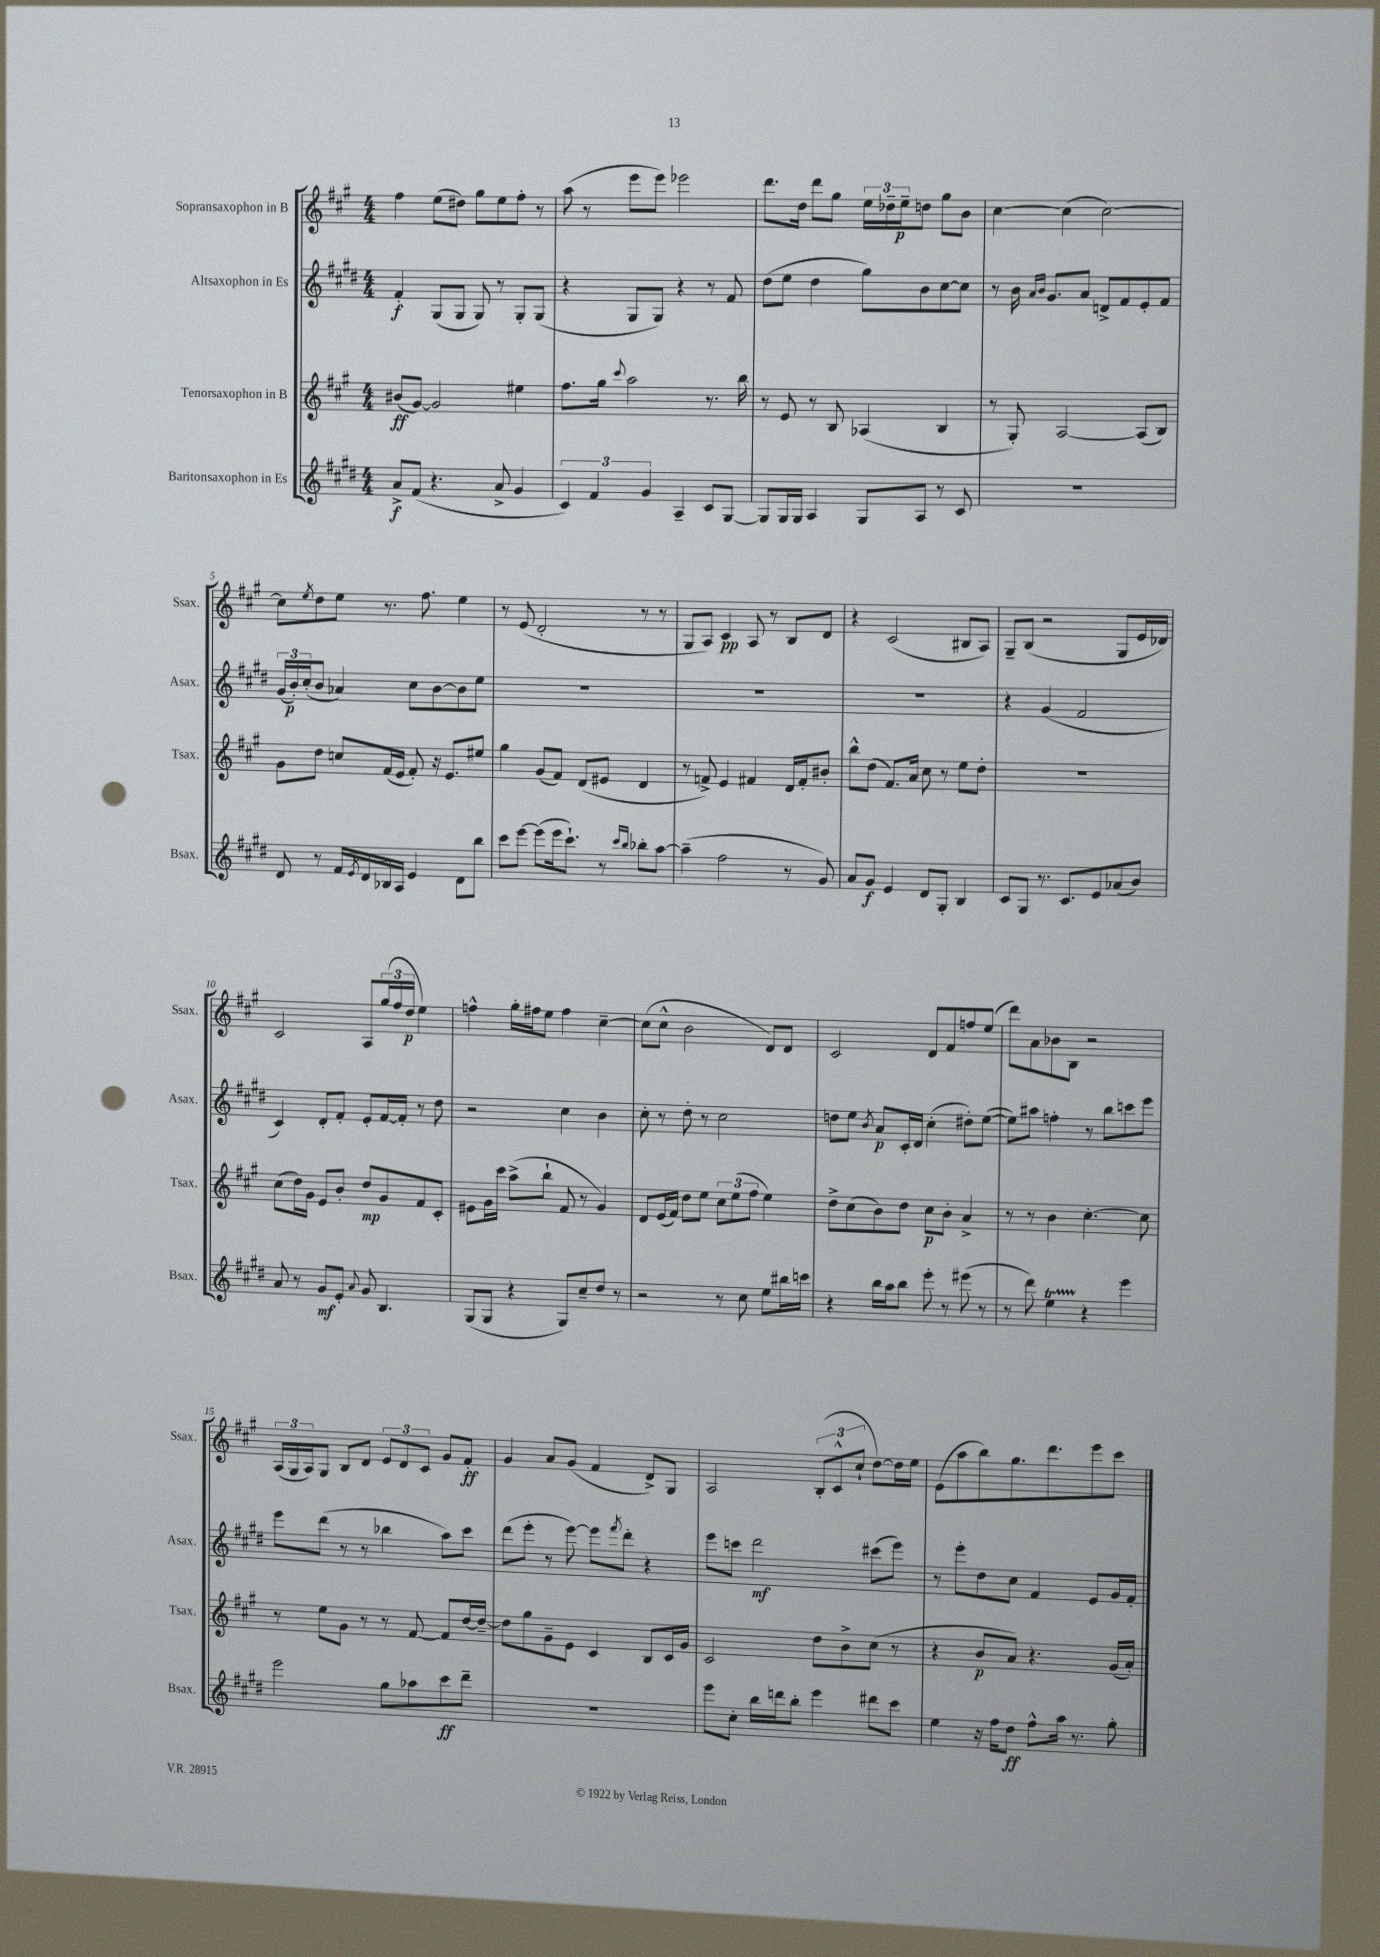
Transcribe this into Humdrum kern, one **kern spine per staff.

**kern	**kern	**kern	**kern
*staff4	*staff3	*staff2	*staff1
*clefG2	*clefG2	*clefG2	*clefG2
*k[f#c#g#d#]	*k[f#c#g#]	*k[f#c#g#d#]	*k[f#c#g#]
*M4/4	*M4/4	*M4/4	*M4/4
8a^/L	(8b#/L	4f#'/	4ff#\
(8f#/J	[8g#/J)	.	.
4.r	2g#/]	(8G#/L	(8ee\L
.	.	8G#/J	8dd#\J)
.	.	8G#/)	8gg#\L
8a^/	.	8r	8ee\
4g#/	4ee#\	8G#'/L	8ff#'\J
.	.	(8G#/J	8r
=	=	=	=
6c#/)	8.ff#\L	4r	(8aa\
.	.	.	8r
6f#/	.	.	.
.	16gg#\Jk	.	.
.	8qqccc#/	.	.
.	2aa\	8G#/L	8eee\L
6g#/	.	.	.
.	.	8G#/J)	8eee\J)
4A~/	.	4r	2eee-\
8c#/L	8.r	8r	.
[8G#/J	.	8f#/	.
.	16bb\	.	.
=	=	=	=
8G#/]L	8r	(8dd#\L	8.ddd\L
16G#/L	8e/	8ee\J	.
16G#/JJ	.	.	16dd\Jk
4A/	8r	4dd#\	8ddd\L
.	8B/	.	8gg#\J
8G#/L	(4A-/	8gg#\L)	24ee\LL
.	.	.	24dd-~\
.	.	.	24ee~\J
8A/J	.	8b\	8dd\J
8r	4B/	[8cc#\	8gg#\L
8c#/	.	8cc#\]J	8b\J
=	=	=	=
1r	8r	8r	[4cc#\
.	8G#'/)	16b\	.
.	.	16qqa/LL	.
.	.	16qqb/JJ	.
.	.	8.g#/L	.
.	[2A/	.	(4cc#\]
.	.	8a/J	.
.	.	8d^/L	[2cc#\)
.	.	8f#/	.
.	(8A/]L	8e'/	.
.	8B/J)	8f#/J	.
=	=	=	=
8d#/	8g#\L	(24g#/LL	8cc#\]L
.	.	24b'/)	.
.	.	(24cc#'/J	.
.	.	.	8qee/
8r	8dd\J	8b/J	8dd\
16f#/LL	8cc/L	4a-/)	8ee\J
8qe/	.	.	.
16d#/	.	.	.
16B-/	(16f#/L	.	8.r
16A/JJ	16e/JJ	.	.
4e/	8f#'/)	8cc#\L	.
.	.	.	8.ff#\
.	16r	[8b\	.
.	8.e/L	.	.
8d#\L	.	8b\]	4ee\
8bb\J	8ee#/J	8ee\J	.
=	=	=	=
8ccc#\L	4gg#\	1r	8r
[8eee\J	.	.	(8e/
(8eee\]L	(8g#/L	.	2d'/
16eee\k	8f#/J)	.	.
8.ccc#`\J)	.	.	.
.	(8d/L	.	.
8r	8e#/J	.	.
16qqccc#/LL	.	.	.
16qqbb/JJ	.	.	.
8bb-'\L	4d/	.	8r
[8aa\J	.	.	8r
=	=	=	=
(4aa~\]	8r	1r	8G#/L
.	8f^/)	.	8A/J)
2ff#\	4e/	.	4c#/
.	4f#/	.	8A/
.	.	.	8r
8r	16d/LL	.	8B/L
.	16f#'/J	.	.
8g#/)	8b#'/J	.	8d/J
=	=	=	=
8a/L	8bb^^\L	1r	4r
8g#/J	(8dd\J	.	.
4e/	8.f#/L)	.	(2c#/
.	16a/Jk	.	.
8d#/L	8cc#\	.	.
8G#'/J	8r	.	.
4B/	8ee\L	.	8B#/L
.	8dd'\J	.	8A/J)
=	=	=	=
8c#/L	1r	4r	8G#~/L
8G#/J	.	.	(8B/J
8.r	.	(4g#/	2r
8.c#/L	.	.	.
.	.	2f#/	.
8e/	.	.	.
(8a-/	.	.	8G#/L
8b/J)	.	.	16e/L
.	.	.	16d-/JJ)
=	=	=	=
8a/	(8cc#\L	4c#/)	2c#/
8r	16dd\L)	.	.
.	16g#\JJ	.	.
8g#/L	8e/L	8d#'/L	.
8e'/J	8b'/J	8f#'/J	.
8qqa/	.	.	.
8g#/	8dd/L	8e'/L	8A/L
4.B/	8g#/	[16f#/L	(24gg#/L
.	.	.	24ff#/
.	.	16f#'/]JJ	.
.	.	.	24dd/JJ
.	8f#/	8r	4ee\)
.	8c#'/J	8dd#\	.
=	=	=	=
(8G#/L	8e#\L	2r	4ff^^\
8G#/J	16g#\L	.	.
.	16ccc#\JJ	.	.
4r	(8aa^\L	.	16gg#'\LL
.	.	.	16ff#\J
.	8bb`\J	.	8ee\J
8G#/L)	8f#/	4cc#\	4ff#\
8cc#~/	8r	.	.
8dd#/J	4g#/)	4b\	[4cc#~\
8r	.	.	.
=	=	=	=
2r	8d/L	8cc#'\	(8cc#\]L
.	(16e/L	8r	8cc#^^\J
.	16f#/JJ)	.	.
.	8dd\L	8dd#'\	2b\
.	8ee\J	8r	.
8r	12cc#\L	2cc#\	.
.	(12ee\	.	.
8cc#\	.	.	.
.	12ff#\J	.	.
8ee\L	4ee\)	.	8d/L)
16bb#\L	.	.	8d/J
16ccc\JJ	.	.	.
=	=	=	=
4r	8dd^\L	8dd\L	2c#/
.	(8cc#\	8ee\J	.
.	.	8qb/	.
16bb\LL	8b\)	8a/L	.
16aa\J	.	.	.
8bb\J	8dd\J	16c#'/L	.
.	.	16d#/JJ	.
8eee'\	8cc#\L	(4cc#'\	8d/L
8r	8b'\J	.	8f#/
(8eee#\	4a^/	8dd#'\L)	8ff/
8r	.	([8ee\J	(8ee/J
=	=	=	=
8r	8r	8ee\]L)	8ddd\L)
8ddd#\)	8r	8aa#\J	8a\
4ee\	4b\	4ff'\	8b-\
.	.	.	8B\J
4r	[4.cc#'\	8r	2r
.	.	8bb\L	.
4eee\	.	8ccc\	.
.	8cc#\]	8eee\J	.
=	=	=	=
2eee\	8r	8eee\L	(24A/LL
.	.	.	24G#/
.	.	.	24A/J)
.	8ee\L	(8ddd#\J	8G#/J
.	8g#\J	8r	8B/L
.	8r	8r	8d/J
8gg#\L	8r	4bb-\	12e/L
.	.	.	12d/
8aa-\	[8f#/	.	.
.	.	.	12c#/J
8ccc#\	8f#/]L	8aa\L)	8g#/L
8ddd#~\J	[16dd/L	8ccc#\J	8f#'/J
.	16dd~/_JJ	.	.
=	=	=	=
1r	8dd\]L	(8ddd#\L	4g#/
.	8gg#\	8eee'\J	.
.	8g#~\	8r	8a/L
.	8e\J	[8eee\)	(8g#/J
.	4c#/	8eee\]L	4f#/
.	.	8qfff#/	.
.	.	8ddd#'\J	.
.	8B/L	4r	8d^/L)
.	16c#/L	.	8G#/J
.	16g#/JJ	.	.
=	=	=	=
8eee\L	2c#/	8eee\L	2A/
8cc#'\J	.	8ccc\J	.
16bb\LL	.	2ddd#\	.
16ddd\J	.	.	.
8bb'\J	.	.	.
4eee\	8dd\L	.	(12B'/L
.	.	.	12c#^^/
.	8b^\	.	.
.	.	.	12cc#`/J
8ddd#\L	(8cc#\J	(8ccc#\L	[8dd\L)
8ccc#\J	8r	8eee\J)	16dd\]L
.	.	.	16ee\JJ
=	=	=	=
4ee\	4r	8r	(8e\L
.	.	8eee'\L	8aa\
16r	8b/L	8dd#\	8bb\)
16ff#\LK	.	.	.
8dd#\J	8a/J)	8cc#\J	8.gg#\
8ff#^^\L	4.r	4f#/	.
.	.	.	8.ddd\
16aa\Jk	.	.	.
8.r	.	.	.
.	.	8e/L	8eee\
8gg#'\	(16g#/LL	16g#/L	8ccc#\J
.	16a'/JJ)	16f#'/JJ	.
==	==	==	==
*-	*-	*-	*-
